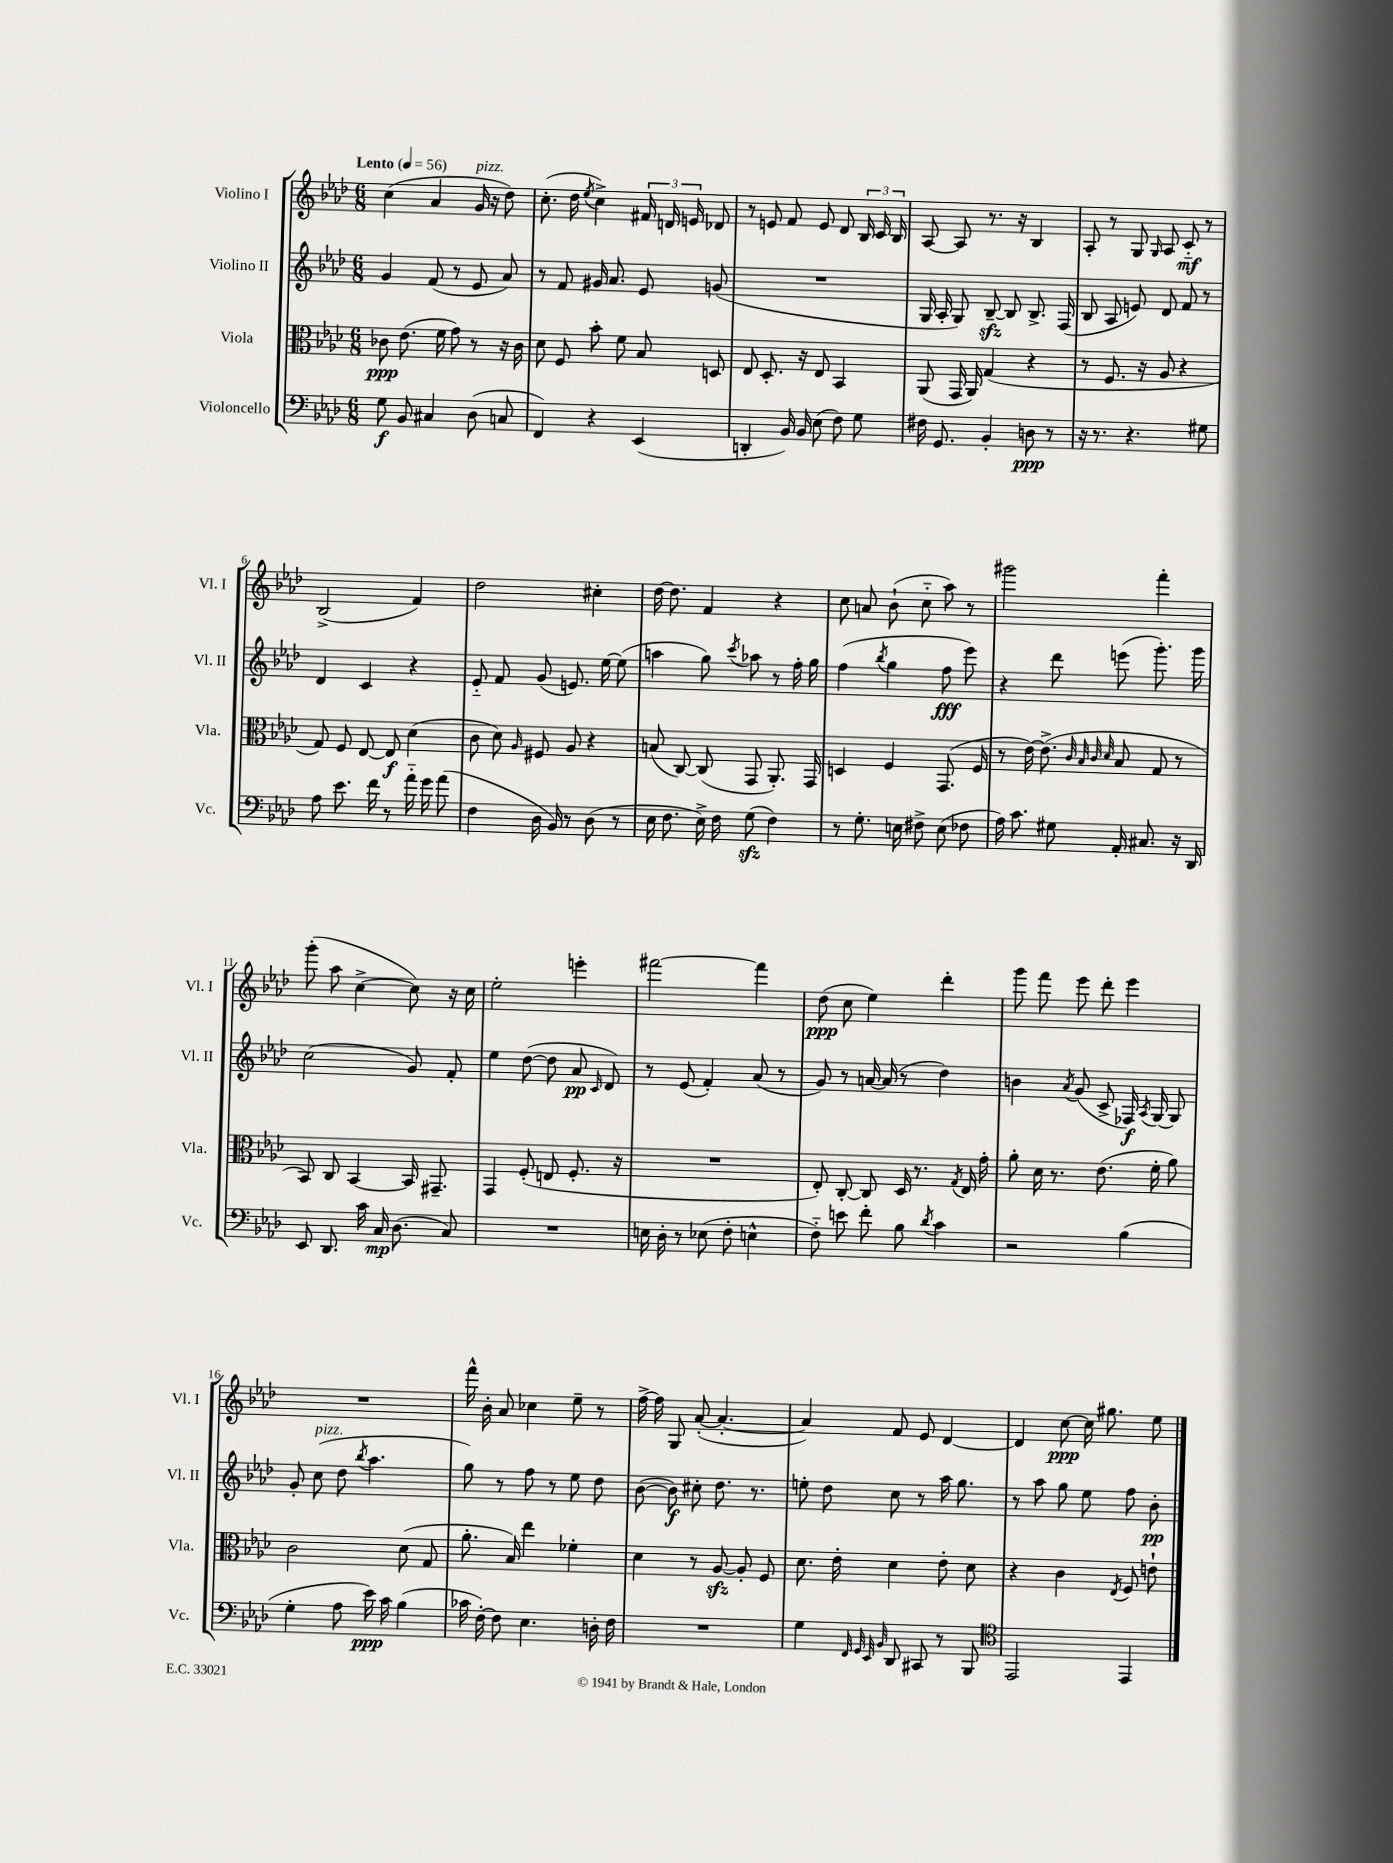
<<
\new StaffGroup <<
\new Staff = "s0" \with { instrumentName = "Violino I" shortInstrumentName = "Vl. I" } {
    \clef treble \key aes \major \numericTimeSignature \time 6/8 \tempo "Lento" 4 = 56
    \autoBeamOff c''4( aes'4 g'16^\markup { \italic "pizz." } r16 des''8) |
    c''8.-.( des''16 \acciaccatura { ees''8 } c''4->) \tuplet 3/2 { fis'16 d'16 e'16 } des'8 |
    r8 e'8 f'8 e'8 des'8 \tuplet 3/2 { bes16 c'16 bes16 } |
    aes8~ aes8 r8. r16 bes4 |
    aes8-. r8 g8 \grace { g16 } aes8 c'8-_\mf r8 |
    bes2->( f'4) |
    des''2 cis''4-. |
    des''16~ des''8. f'4 r4 |
    c''8 a'8 bes'8-!( c''8-_ aes''8) r8 |
    gis'''2 f'''4-. |
    g'''8-.( aes''8 c''4~-> c''8) r16 c''16 |
    ees''2-. e'''4-. |
    fis'''2~ fis'''4 |
    des''8\ppp( c''8 ees''4) des'''4-. |
    g'''8 f'''8 ees'''8 des'''8-. ees'''4 |
    R2. |
    f'''16-^ bes'16-. aes'8 ces''4 ees''8-- r8 |
    f''16~-> f''16 g8 aes'8~-.( aes'4.~-. |
    aes'4) f'8 ees'8 des'4~ |
    des'4 c''8~\ppp c''16 gis''8. ees''8 \bar "|." |
}
\new Staff = "s1" \with { instrumentName = "Violino II" shortInstrumentName = "Vl. II" } {
    \clef treble \key aes \major \numericTimeSignature \time 6/8
    \autoBeamOff g'4 f'8( r8 ees'8 aes'8) |
    r8 f'8 gis'16 aes'8. ees'8 g'8( |
    R2. |
    g16 aes16-. g8) bes8~--\sfz bes8 bes8.-> f16( |
    bes8 aes8 e'8) des'8 f'8 r8 |
    des'4 c'4 r4 |
    ees'8-_ f'8 g'8( e'8.) ees''16~ ees''8( |
    a''4 g''8) \acciaccatura { c'''8 } aes''8 r8 f''16-. g''16 |
    f''4( \acciaccatura { bes''8 } g''4 f''8\fff ees'''8) |
    r4 des'''8 e'''8( g'''8.-.) g'''16 |
    c''2( g'8) f'8-. |
    ees''4 des''8~( des''8 aes'8\pp \grace { c'16 } des'8) |
    r8 ees'8( f'4-.) aes'8( r8 |
    g'8) r8 a'16~ a'16( r8 des''4) |
    b'4 \acciaccatura { aes'8 } g'8( c'8-> fes16\f) \acciaccatura { aes8 } g16~ g8 |
    g'8-. c''8^\markup { \italic "pizz." }( des''8 \acciaccatura { bes''8 } aes''4. |
    g''8) r8 f''8 r8 ees''8 des''8 |
    bes'8~( bes'8\f) cis''8-. des''8. r8. |
    e''8-. des''8 c''8 r8 aes''16 g''8. |
    r8 aes''8 g''8 ees''8 f''8 bes'8-.\pp \bar "|." |
}
\new Staff = "s2" \with { instrumentName = "Viola" shortInstrumentName = "Vla." } {
    \clef alto \key aes \major \numericTimeSignature \time 6/8
    \autoBeamOff ces'8\ppp ees'8.( f'16 g'8) r8 r16 ces'16 |
    des'8 f8 bes'8-. f'8 bes8 d8 |
    ees8 des8.-. r16 ees8 bes,4 |
    aes,8( g,16 aes,16) g4( r4 |
    r8 f8. r16 aes8 r4 |
    g8) f8 ees8~ ees8\f des'4( |
    c'8 des'8) \grace { aes16 } fis8 aes8 r4 |
    b8( c8~) c8( g,8 aes,8.-.) g,16 |
    d4 f4 g,8.( f16 |
    r8 ees'16~) ees'8.->( \grace { c'32 bes32 c'32 des'32 } bes8 g8 r8 |
    bes,8) c8 bes,4~ bes,16 gis,8.-- |
    g,4 f8-.( e8 f8.-. r16 |
    R2. |
    ees8-.) c8~-. c8 des16 r8. \acciaccatura { g8 } ees16 g'16-. |
    aes'8-. des'16 r8. ees'8.( f'16-. aes'8) |
    c'2 des'8( g8 |
    aes'8.-. bes16) ees''4 fes'4-. |
    des'4 r8 aes8~\sfz aes8-. f8 |
    des'8. ees'16-. des'4 ees'8-. des'8 |
    r4 c'4 \acciaccatura { ees8 } f8 e'8-! \bar "|." |
}
\new Staff = "s3" \with { instrumentName = "Violoncello" shortInstrumentName = "Vc." } {
    \clef bass \key aes \major \numericTimeSignature \time 6/8
    \autoBeamOff g8\f bes,8 cis4 des8( c8 |
    f,4) r4 ees,4( |
    d,4-. bes,16) bes,16 ees8( f8) g8 |
    fis16 g,8. bes,4-. d8\ppp r8 |
    r16 r8. r4. gis8 |
    aes8 ees'8. f'16 r8 aes'16-_ g'16 aes'8( |
    f4 des16 bes,16) r8 des8( r8 |
    ees16 f8. ees16->) f16 g8\sfz( f4) |
    r8 g8.-. e16 fis8-> e8( fes8 |
    aes16) c'8. gis8 aes,16-. cis8. r16 des,16 |
    ees,8 des,8. c'16 c16\mp des8.( c8) |
    R2. |
    e16 des16-. r8 ees8( f8-. e4-^ |
    f8-_) e'8 f'8-. bes8 \acciaccatura { des'8 } c'4 |
    r2 bes4( |
    g4-. aes8 ees'16\ppp) c'16 bes4( |
    ces'16 f16~-.) f8 ees4. d16-. f16 |
    R2. |
    g4 \grace { f,32 g,32 ees,32 bes,32 } des,8 cis,8 r8 bes,,8 |
    \clef tenor ees,2 ees,4 \bar "|." |
}
>>
>>
